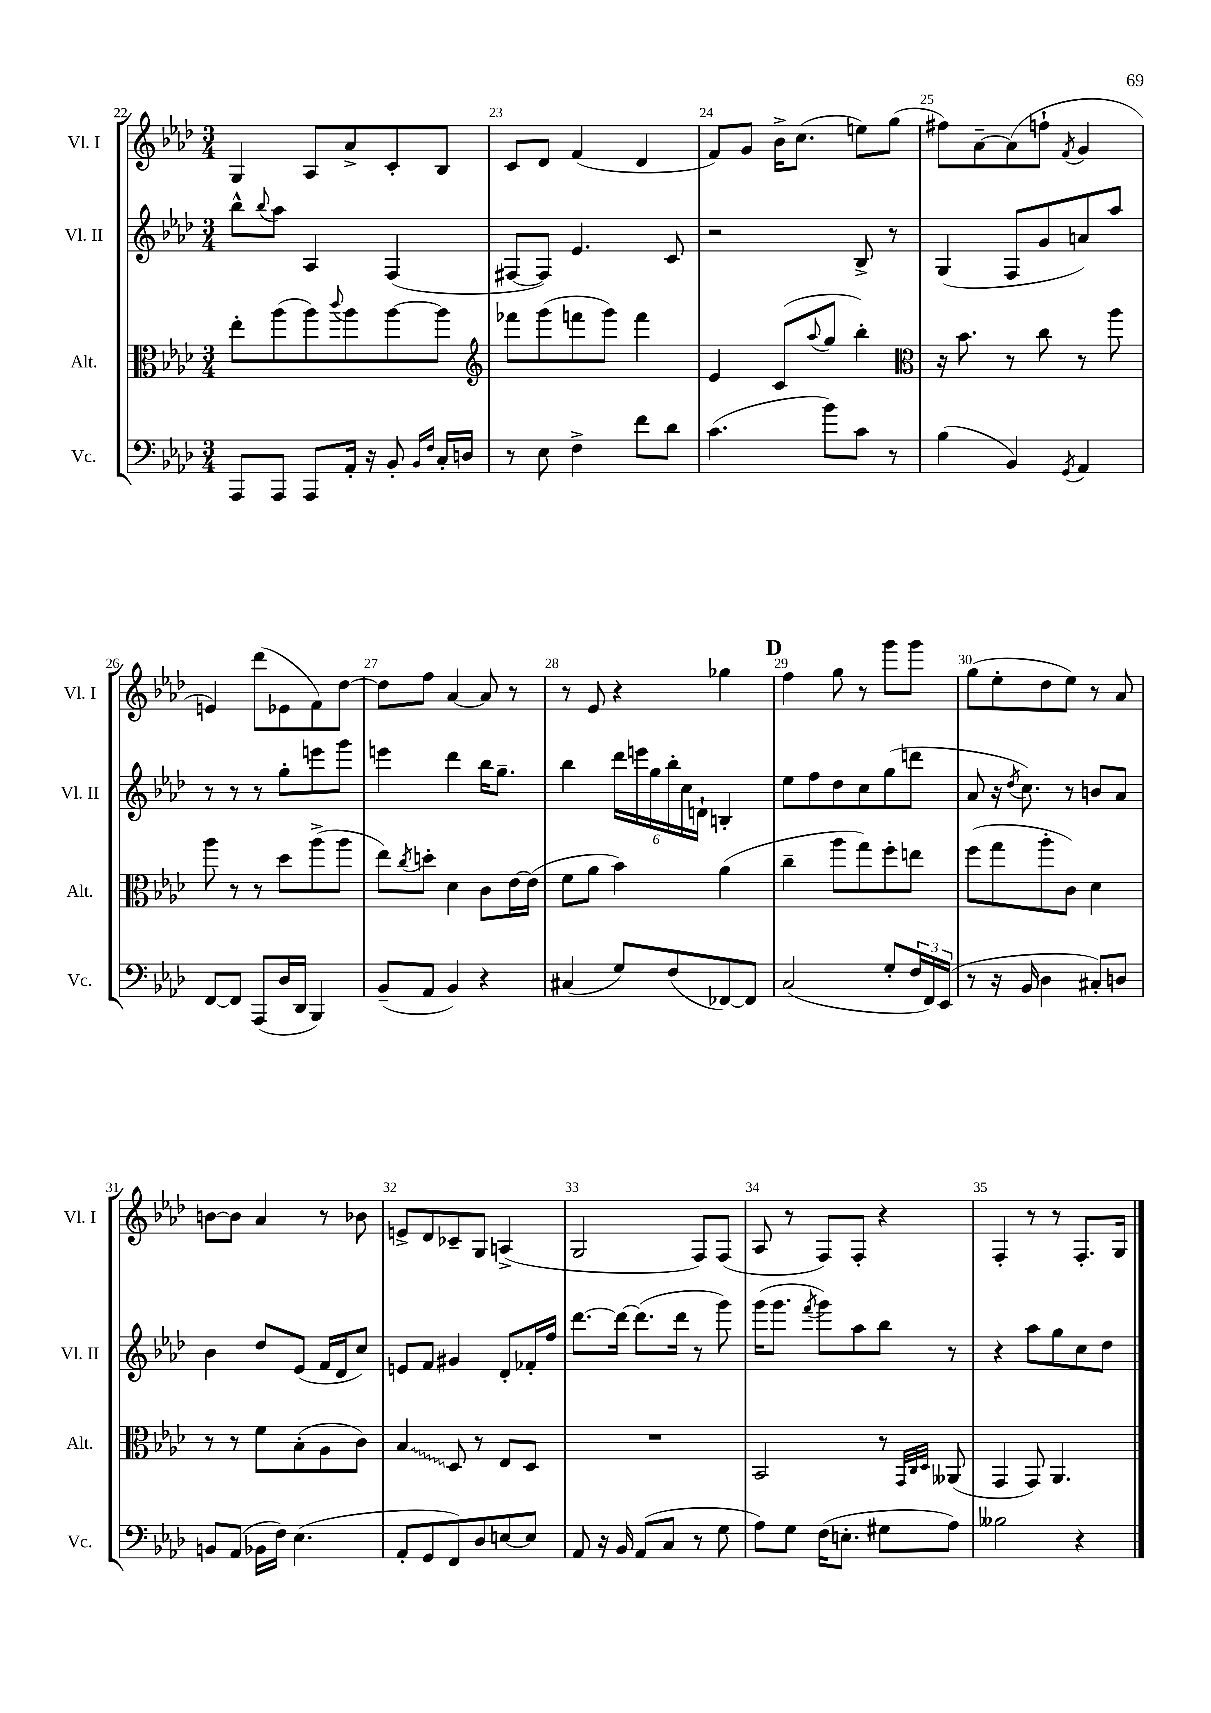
<<
\new StaffGroup <<
\new Staff = "s0" \with { instrumentName = "Vl. I" shortInstrumentName = "Vl. I" } {
    \clef treble \key aes \major \numericTimeSignature \time 3/4
    g4 aes8 aes'8-> c'8-. bes8 |
    c'8 des'8 f'4( des'4 |
    f'8) g'8 bes'16-> c''8.( e''8) g''8( |
    fis''8) aes'8~-- aes'8( f''8-! \acciaccatura { f'8 } g'4 |
    e'4) des'''8( ees'8 f'8) des''8~ |
    des''8 f''8 aes'4~ aes'8 r8 |
    r8 ees'8 r4 ges''4 |
    \mark \markup { \bold "D" } f''4 g''8 r8 g'''8 g'''8 |
    g''8( ees''8-. des''8 ees''8) r8 aes'8 |
    b'8~ b'8 aes'4 r8 bes'8 |
    e'8-> des'8 ces'8-- g8 a4->( |
    g2 f8) f8( |
    aes8 r8 f8) f8-. r4 |
    f4-. r8 r8 f8.-. g16 \bar "|." |
}
\new Staff = "s1" \with { instrumentName = "Vl. II" shortInstrumentName = "Vl. II" } {
    \clef treble \key aes \major \numericTimeSignature \time 3/4
    bes''8-^ \appoggiatura { bes''8 } aes''8 aes4 f4( |
    fis8~ fis8) ees'4. c'8 |
    r2 bes8-> r8 |
    g4( f8 g'8 a'8) aes''8 |
    r8 r8 r8 g''8-. e'''8 g'''8 |
    e'''4 des'''4 bes''16 g''8.-- |
    bes''4 \tuplet 6/4 { des'''16 e'''16 g''16 bes''16-. c''16 d'16-! } b4-. |
    \mark \markup { \bold "D" } ees''8 f''8 des''8 c''8 g''8( d'''8 |
    aes'8 r16 \acciaccatura { des''8 } c''8.) r8 b'8 aes'8 |
    bes'4 des''8 ees'8( f'16 des'16 c''8) |
    e'8 f'8 gis'4 des'8-. fes'16-. f''16 |
    des'''8.~ des'''16~ des'''8.( des'''16 r8 g'''8) |
    g'''16( g'''8. \acciaccatura { f'''8 } g'''8) aes''8 bes''8 r8 |
    r4 aes''8 g''8 c''8 des''8 \bar "|." |
}
\new Staff = "s2" \with { instrumentName = "Alt." shortInstrumentName = "Alt." } {
    \clef alto \key aes \major \numericTimeSignature \time 3/4
    ees''8-. aes''8( aes''8) \appoggiatura { c'''8 } aes''8 aes''8~ aes''8 |
    \clef treble fes'''8 g'''8( f'''8 g'''8) f'''4 |
    ees'4 c'8( \appoggiatura { aes''8 } g''8 bes''4-.) |
    \clef alto r16 bes'8. r8 c''8 r8 aes''8 |
    aes''8 r8 r8 des''8 aes''8->( aes''8 |
    ees''8) \acciaccatura { c''8 } d''8-. des'4 c'8 ees'16~ ees'16( |
    f'8 aes'8 bes'4) aes'4( |
    \mark \markup { \bold "D" } c''4-- aes''8 g''8) f''8-. e''8 |
    f''8( g''8 aes''8-. c'8) des'4 |
    r8 r8 f'8 bes8-.( aes8 c'8) |
    \once \override Glissando.style = #'zigzag bes4\glissando des8 r8 ees8 des8 |
    R2. |
    bes,2 r8 \grace { g,32 c32 des32 } aeses,8( |
    g,4 g,8) aes,4. \bar "|." |
}
\new Staff = "s3" \with { instrumentName = "Vc." shortInstrumentName = "Vc." } {
    \clef bass \key aes \major \numericTimeSignature \time 3/4
    aes,,8 aes,,8 aes,,8 aes,16-. r16 bes,8-. \grace { bes,16 f16 } c16-. d16 |
    r8 ees8 f4-> f'8 des'8 |
    c'4.( bes'8) c'8 r8 |
    bes4( bes,4) \acciaccatura { g,8 } aes,4 |
    f,8~ f,8 aes,,8( des16 des,16 bes,,4) |
    bes,8--( aes,8 bes,4) r4 |
    cis4( g8) f8( fes,8~) fes,8 |
    \mark \markup { \bold "D" } c2( g8-. \tuplet 3/2 { f16 f,16) ees,16( } |
    r8 r16 bes,16 des4 cis8-.) d8 |
    b,8 aes,8( bes,16 f16) ees4.( |
    aes,8-. g,8 f,8) des8 e8~ e8 |
    aes,8 r16 bes,16 aes,8( c8 r8 g8 |
    aes8) g8 f16( e8.-. gis8 aes8) |
    beses2 r4 \bar "|." |
}
>>
>>
\layout { \context { \Score currentBarNumber = #22 \override BarNumber.break-visibility = ##(#f #t #t) barNumberVisibility = #all-bar-numbers-visible } }
